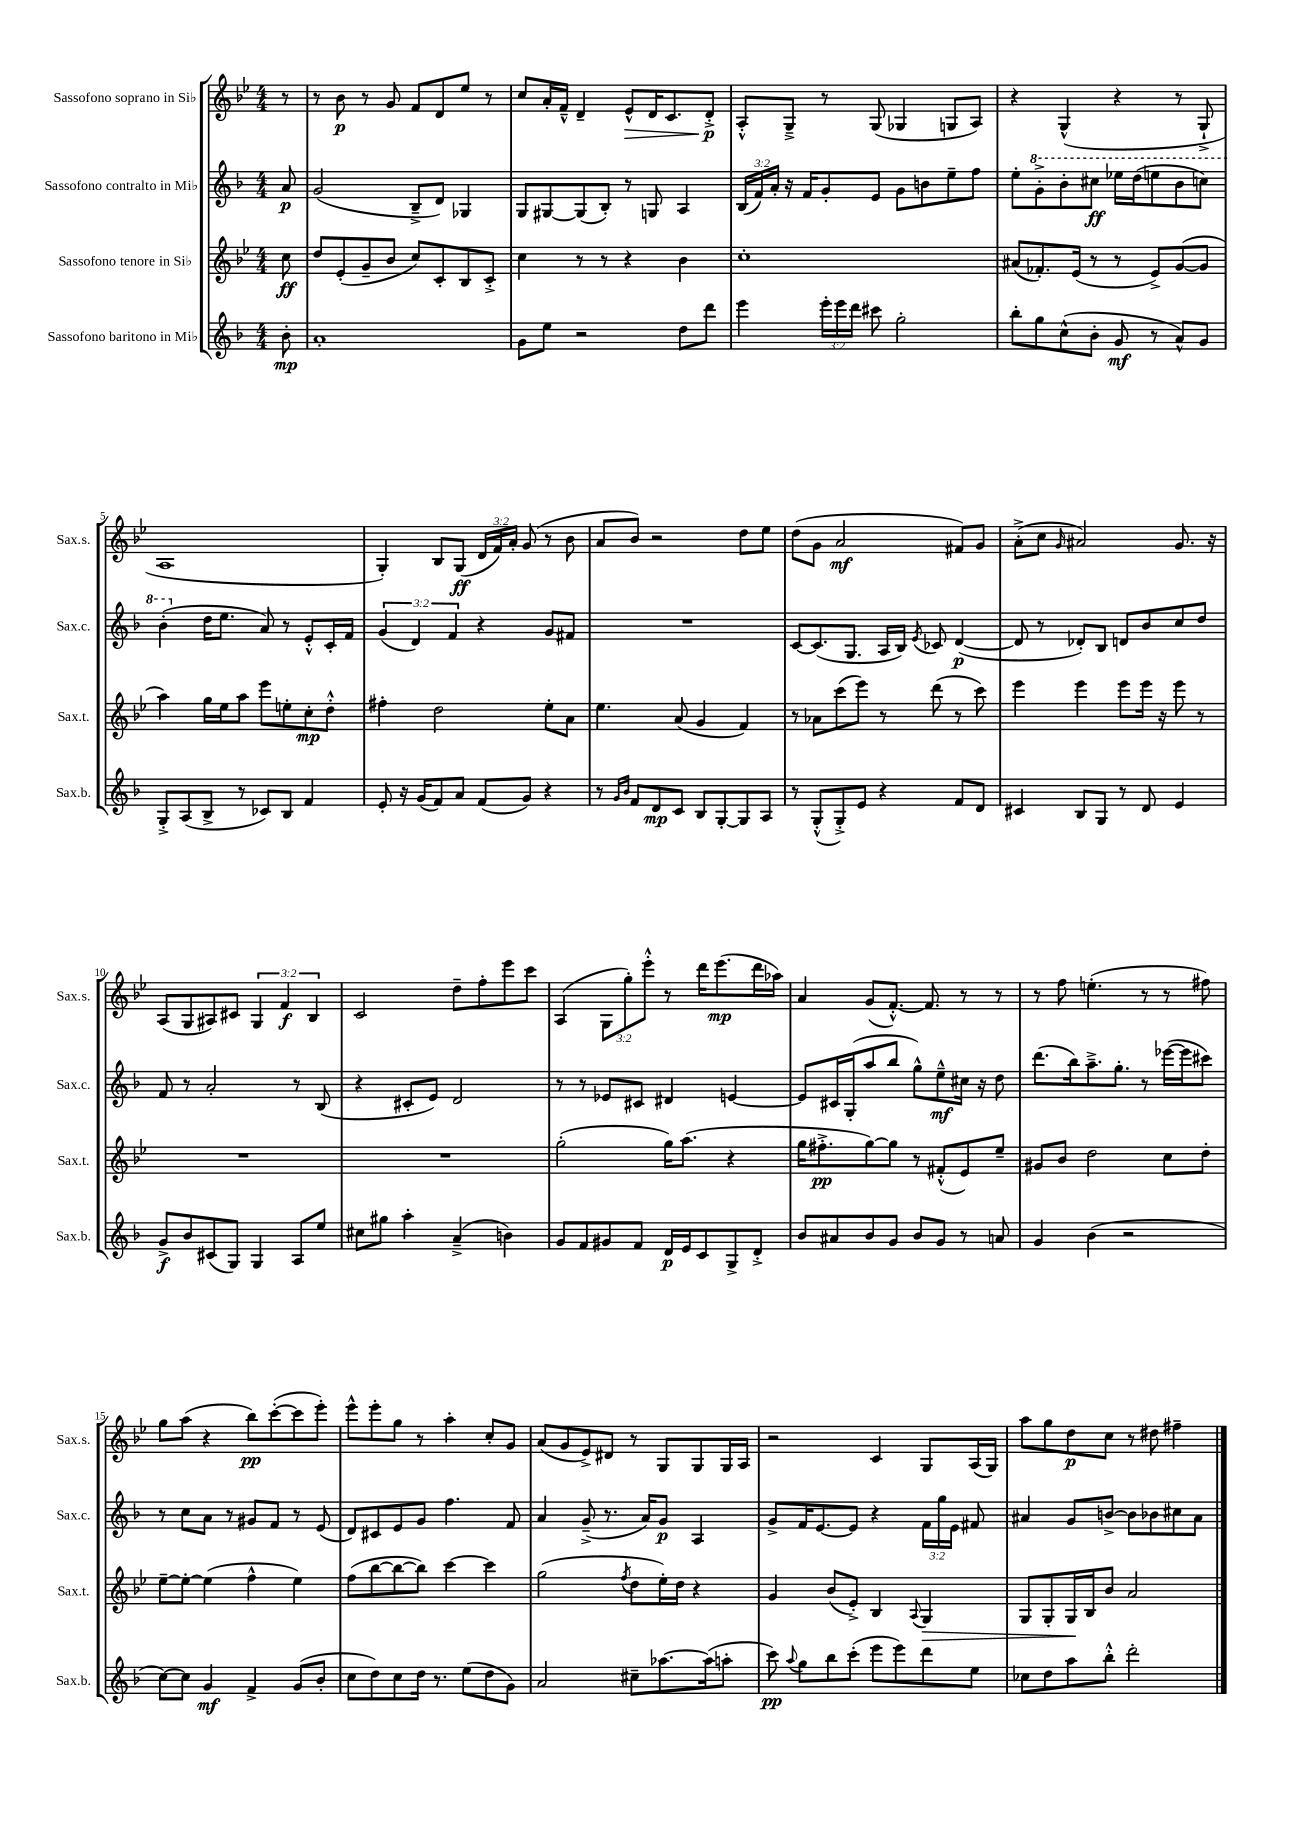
<<
\new StaffGroup <<
\new Staff = "s0" \with { instrumentName = "Sassofono soprano in Sib" shortInstrumentName = "Sax.s." } {
    \clef treble \key bes \major \numericTimeSignature \time 4/4 \override Staff.TupletNumber.text = #tuplet-number::calc-fraction-text \partial 8
    \autoBeamOff r8 |
    r8 bes'8\p r8 g'8 f'8[ d'8 ees''8] r8 |
    c''8[ a'16-. f'16]---^ d'4-- ees'8[-^\> d'16 c'8. d'8]-.->\p\! |
    a8[-.-^ g8]---> r8 g8( ges4 g8[ a8]) |
    r4 g4-^( r4 r8 g8-!-> |
    a1 |
    g4-.) bes8[ g8]\ff( \tuplet 3/2 { d'16[ f'16) a'16]-. } g'8( r8 bes'8 |
    a'8[ bes'8]) r2 d''8[ ees''8] |
    d''8[( g'8] a'2\mf fis'8[) g'8] |
    a'8[-.->( c''8] \grace { g'16 } ais'2) g'8. r16 |
    a8[( g8 ais8) cis'8] \tuplet 3/2 { g4 f'4\f bes4 } |
    c'2 d''8[-- f''8-. ees'''8 c'''8] |
    a4( \tuplet 3/2 { g8[ g''8-.) ees'''8]-.-^ } r8 d'''16[ ees'''8.\mp( d'''16 aes''16]) |
    a'4 g'8[( f'8.]~-.-^) f'8. r8 r8 |
    r8 f''8 e''4.-.( r8 r8 fis''8) |
    g''8[ a''8]( r4 bes''8[\pp) c'''8~-.( c'''8 ees'''8]-.) |
    ees'''8[-^ ees'''8-. g''8] r8 a''4-. c''8[-. g'8] |
    a'8[( g'8 ees'8->) dis'8] r8 g8[ g8 g16 a16] |
    r2 c'4 g8[ a16( g16]) |
    a''8[ g''8 d''8\p c''8] r8 dis''8 fis''4-- \bar "|." |
}
\new Staff = "s1" \with { instrumentName = "Sassofono contralto in Mib" shortInstrumentName = "Sax.c." } {
    \clef treble \key f \major \numericTimeSignature \time 4/4 \override Staff.TupletNumber.text = #tuplet-number::calc-fraction-text \partial 8
    \autoBeamOff a'8\p |
    g'2( bes8[---> d'8]) ges4 |
    g8[ gis8~ gis8( bes8]-.) r8 g8 a4 |
    \tuplet 3/2 { bes16[( f'16) a'16]-. } r16 f'16[ g'8-. e'8] g'8[ b'8 e''8-- f''8] |
    e''8[-. \ottava #1 g''8-.-> bes''8-. cis'''8]\ff ees'''16[ d'''16( e'''8 bes''8 c'''8]) |
    bes''4-.( \ottava #0 d''16[ e''8.] a'8) r8 e'8[-.-^ c'16-. f'16] |
    \tuplet 3/2 { g'4( d'4) f'4 } r4 g'8[ fis'8] |
    R1 |
    c'8[~ c'8.( g8.] a16[ bes16]) \acciaccatura { e'8 } ces'8 d'4~\p( |
    d'8 r8 des'8[-.) bes8] d'8[ bes'8 c''8 d''8] |
    f'8 r8 a'2-. r8 bes8( |
    r4 cis'8[-. e'8]) d'2 |
    r8 r8 ees'8[ cis'8] dis'4 e'4~ |
    e'8[ cis'16 g16-.( a''8 bes''8] g''8[-^) e''8---^\mf cis''16] r16 d''8 |
    d'''8.[( bes''16) a''8.---> g''8.]-. r8 ees'''16[~( ees'''16 cis'''8]) |
    r8 c''8[ a'8] r8 gis'8[ f'8] r8 e'8( |
    d'8[) cis'8 e'8 g'8] f''4. f'8 |
    a'4 g'8--->( r8. a'16[) g'8]\p a4 |
    g'8[-> f'16 e'8.~ e'8] r4 \tuplet 3/2 { f'16[ g''16 e'16] } fis'8 |
    ais'4 g'8[ b'8]~-> b'8[ bes'8 cis''8 ais'8] \bar "|." |
}
\new Staff = "s2" \with { instrumentName = "Sassofono tenore in Sib" shortInstrumentName = "Sax.t." } {
    \clef treble \key bes \major \numericTimeSignature \time 4/4 \partial 8
    \autoBeamOff c''8\ff |
    d''8[ ees'8-.( g'8-- bes'8] c''8[) c'8-. bes8 c'8]-.-> |
    c''4 r8 r8 r4 bes'4 |
    c''1-. |
    ais'8[( fes'8.-.) ees'16]( r8 r8 ees'8[->) g'8~( g'8] |
    a''4) g''16[ ees''16 a''8] ees'''8[ e''8-. c''8-.\mp d''8]-.-^ |
    fis''4-. d''2 ees''8[-. a'8] |
    ees''4. a'8( g'4 f'4) |
    r8 aes'8[ c'''8( ees'''8]) r8 d'''8( r8 c'''8) |
    ees'''4 ees'''4 ees'''8[ ees'''16] r16 ees'''8 r8 |
    R1 |
    R1 |
    g''2-.( g''16[) a''8.]( r4 |
    g''16[ fis''8.-.->\pp g''8~) g''8] r8 fis'8[-.-^( ees'8) ees''8]-- |
    gis'8[ bes'8] d''2 c''8[ d''8]-. |
    ees''8[~-- ees''8]~-. ees''4( f''4-^ ees''4) |
    f''8[( bes''8~ bes''8~ bes''8]) c'''4~ c'''4 |
    g''2( \acciaccatura { f''8 } d''8[ ees''16-.) d''16] r4 |
    g'4 bes'8[( ees'8]-.->) bes4 \appoggiatura { a8 } g4\> |
    g8[ g8-. g16\! bes16 bes'8] a'2 \bar "|." |
}
\new Staff = "s3" \with { instrumentName = "Sassofono baritono in Mib" shortInstrumentName = "Sax.b." } {
    \clef treble \key f \major \numericTimeSignature \time 4/4 \override Staff.TupletNumber.text = #tuplet-number::calc-fraction-text \partial 8
    \autoBeamOff bes'8-.\mp |
    a'1-. |
    g'8[ e''8] r2 d''8[ d'''8] |
    e'''4 \tuplet 3/2 { e'''16[-. e'''16 d'''16] } cis'''8 g''2-. |
    bes''8[-. g''8 c''8-^( bes'8]-. g'8\mf r8 a'8[-^) g'8] |
    g8[-.-> a8( bes8]-> r8 ces'8[) bes8] f'4 |
    e'8-. r16 g'16[( f'8) a'8] f'8[( g'8]) r4 |
    r8 \grace { g'16[ bes'16] } f'8[ d'8\mp c'8] bes8[ g8~-. g8 a8] |
    r8 g8[-.-^( g8-.->) e'8] r4 f'8[ d'8] |
    cis'4 bes8[ g8] r8 d'8 e'4 |
    g'8[->\f bes'8 cis'8( g8]) g4 a8[ e''8] |
    cis''8[ gis''8] a''4-. a'4--->( b'4) |
    g'8[ f'8 gis'8 f'8] d'16[\p e'16 c'8 g8-> d'8]-.-> |
    bes'8[ ais'8 bes'8 g'8] bes'8[ g'8] r8 a'8 |
    g'4 bes'4( r2 |
    c''8[~) c''8] g'4\mf f'4-> g'8[( bes'8]-. |
    c''8[ d''8) c''8 d''16] r8. e''8[( d''8 g'8]) |
    a'2 cis''8[-- aes''8.~ aes''16( a''8]-. |
    c'''8\pp) \appoggiatura { a''8 } g''8[ bes''8 c'''8]-.( e'''8[ e'''8) d'''8 e''8] |
    ces''8[ d''8 a''8 bes''8]-.-^ d'''2-. \bar "|." |
}
>>
>>
